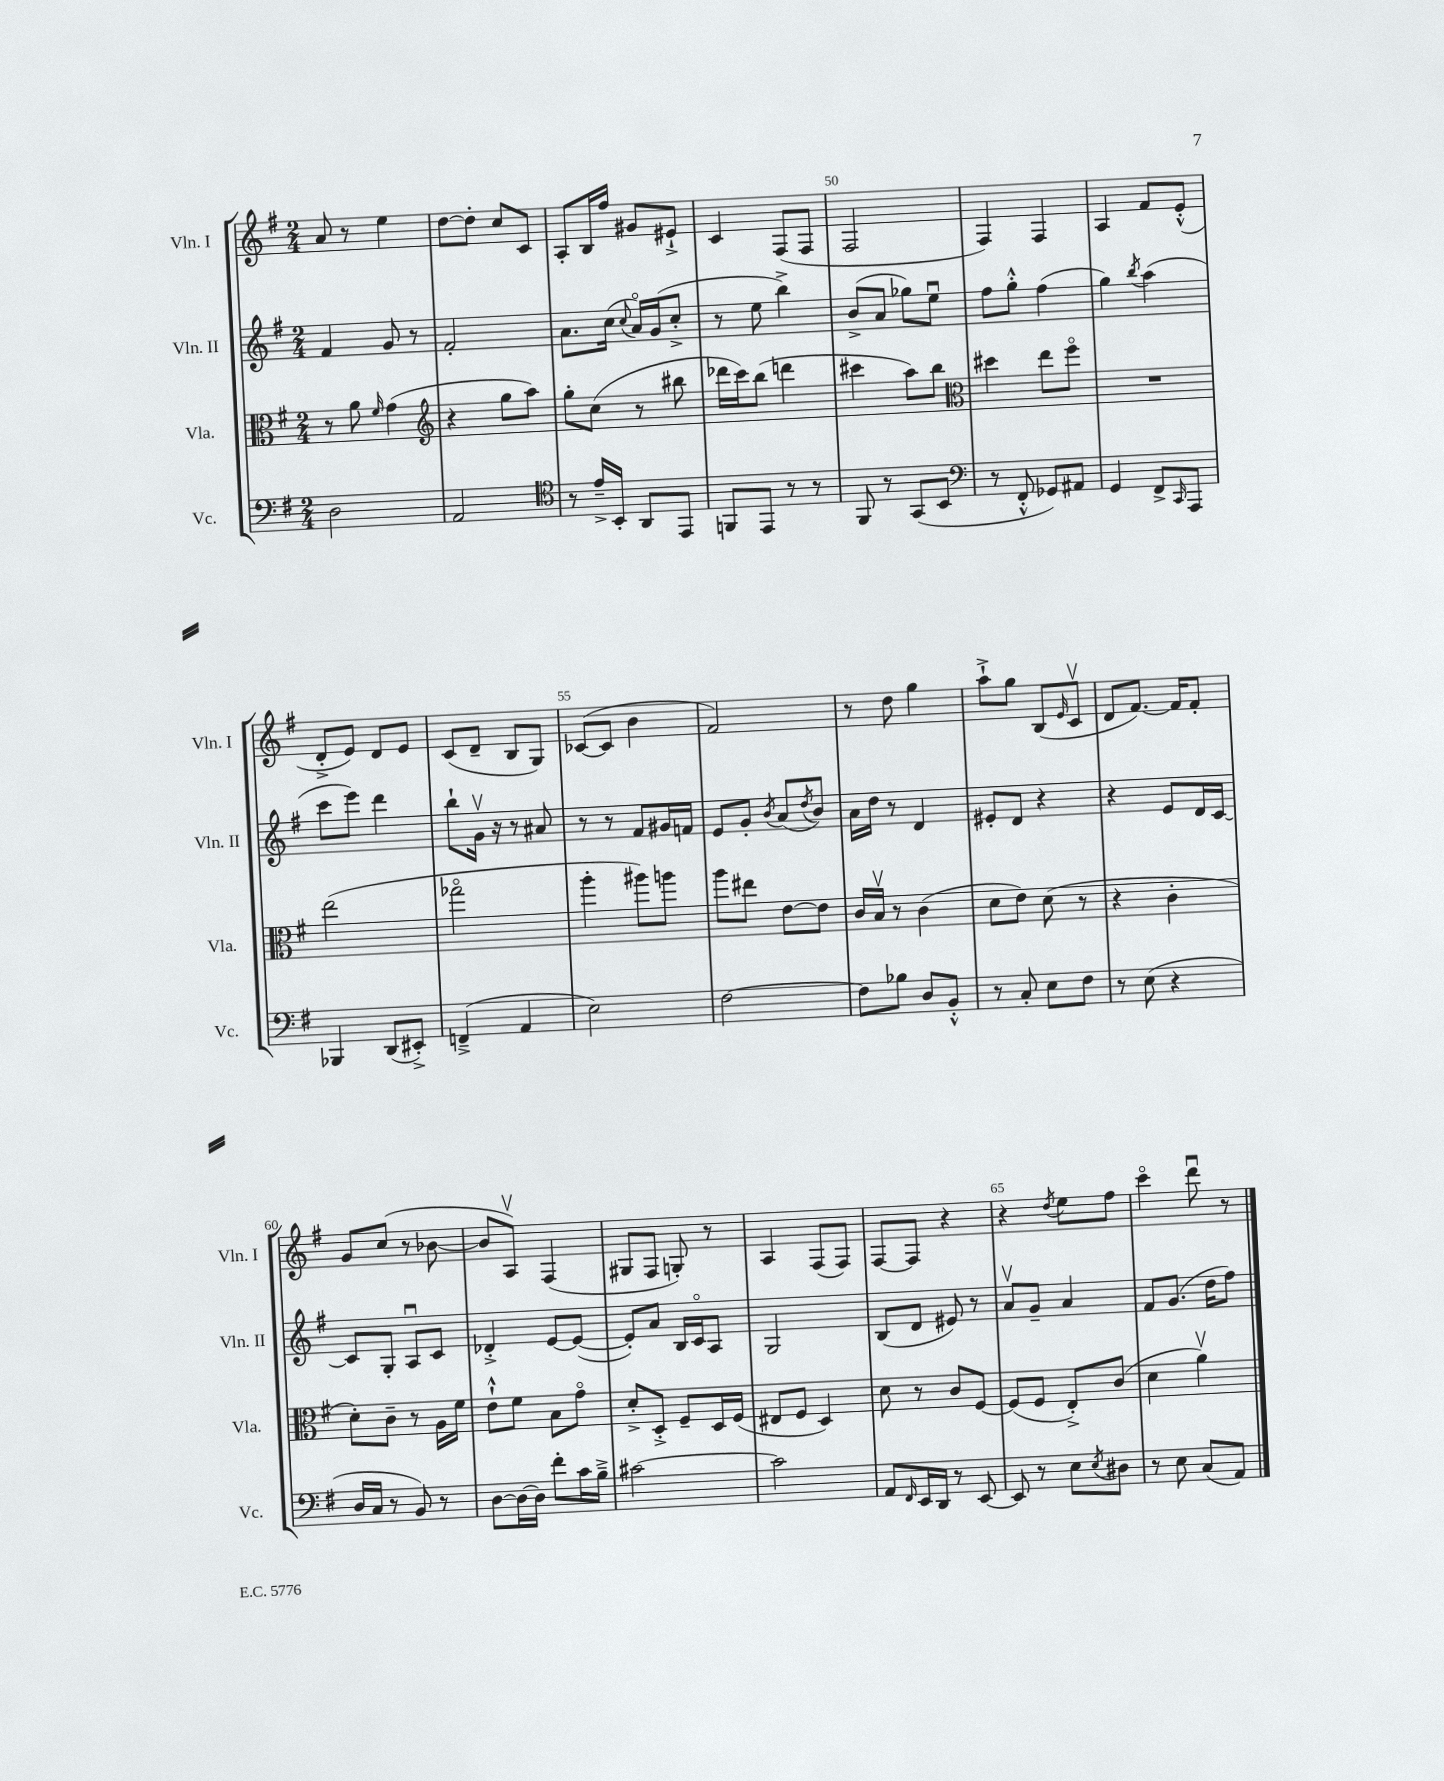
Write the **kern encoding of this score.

**kern	**kern	**kern	**kern
*staff4	*staff3	*staff2	*staff1
*clefF4	*clefC3	*clefG2	*clefG2
*k[f#]	*k[f#]	*k[f#]	*k[f#]
*M2/4	*M2/4	*M2/4	*M2/4
2D	8r	4f#	8a
.	8a	.	8r
.	16qqf#	.	.
.	(4g	8g	4ee
.	.	8r	.
=	=	=	=
*	*clefG2	*	*
2AA	4r	2f#'	[8dd
.	.	.	8dd']
.	8gg	.	8cc
.	8aa)	.	8c
=	=	=	=
*clefC4	*	*	*
8r	8gg'	8.a	8A'
16e~^	(8cc	.	16B
16BB'	.	(16cc	16ff#
.	.	8qqcc	.
8AA	8r	16ao)	8g#
.	.	(16g	.
8EE	8bb#	8cc'^	8e#`^
=	=	=	=
8FF	16ddd-	8r	4c
.	16ccc)	.	.
8EE	(8bb	8ee	.
8r	4ddd	4bb^)	(8F#
8r	.	.	8F#
=	=	=	=
8FF#	4ccc#	(8b^	2F#
8r	.	8a	.
(8GG	8aa)	8gg-)	.
8BB	8bb	8eeu	.
=	=	=	=
*clefF4	*clefC3	*	*
8r	4dd#	8ff#	4F#)
8FF#'^^	.	8gg'^^	.
8GG-)	8ee	(4ff#	4F#
8AA#	8ff#o	.	.
=	=	=	=
4GG	2r	4gg)	4A
.	.	8qbb	.
8FF#^	.	(4aa	8f#
16qqCC	.	.	.
8AAA	.	.	(8e'^^
=	=	=	=
4BBB-	(2ee	8ccc	8d'^
.	.	8eee)	8e)
(8DD	.	4ddd	8d
8EE#'^)	.	.	8e
=	=	=	=
(4FF~^	2gg-o	8bb`	(8c
.	.	16gv	8d~
.	.	16r	.
4AA	.	8r	8B
.	.	8a#	8G)
=	=	=	=
2E)	4aa'	8r	([8c-
.	.	8r	8c-]
.	8aa#)	8f#	4b
.	8aa	16g#	.
.	.	16f	.
=	=	=	=
[2F#	8aa	8e	2f#)
.	8ee#	8g'	.
.	.	8qb	.
.	[8e	(8a	.
.	.	8qdd	.
.	8e]	8b)	.
=	=	=	=
8F#]	16c	16a	8r
.	16Bv	16dd	.
8B-	8r	8r	8dd
8D	(4c	4d	4gg
8BB'^^	.	.	.
=	=	=	=
8r	8d	8e#'	8aa`^
8C'	8e)	8d	8gg
8E	(8d	4r	(8B
.	.	.	16qqe
8F#	8r	.	8cv
=	=	=	=
8r	4r	4r	8d
(8E	.	.	[8.f#)
4r	4c'	8e	.
.	.	.	16f#]
.	.	16d	8f#'
.	.	[16c	.
=	=	=	=
16D	8d')	8c]	8g
16C	.	.	.
8r	8c~	8G'	(8cc
8BB)	8r	8Au	8r
8r	16A	8c	[8b-
.	16f#	.	.
=	=	=	=
[8D	8e`^^	4d-'^	8b-]
16D_	8f#	.	8Av)
16D]	.	.	.
8f#'	8B	[8e	(4F#
16c	8go	(8e_	.
16B~^	.	.	.
=	=	=	=
[2c#	8d'^	8e'])	8G#
.	8D'^	8a	8F#
.	8F#~	16B	8G')
.	.	16co	.
.	16D	8A	8r
.	(16F#	.	.
=	=	=	=
2c#]	8E#	2G	4A
.	8F#	.	.
.	4D)	.	(8F#
.	.	.	8F#)
=	=	=	=
8AA	8d	(8B	[8F#
16qqFF#	.	.	.
16EE	8r	8d	8F#]
16DD	.	.	.
8r	8c	8e#)	4r
[8EE	[8F#	8r	.
=	=	=	=
8EE]	(8F#]	8av	4r
8r	8F#	8g~	.
.	.	.	8qdd
8E	8E'^)	4a	8ee
8qE	.	.	.
8D#	(8c	.	8ff#
=	=	=	=
8r	4d	8f#	4ccco
8E	.	(8.g	.
(8C	4av)	.	8dddu
.	.	16dd	.
8AA)	.	8ff#)	8r
==	==	==	==
*-	*-	*-	*-
